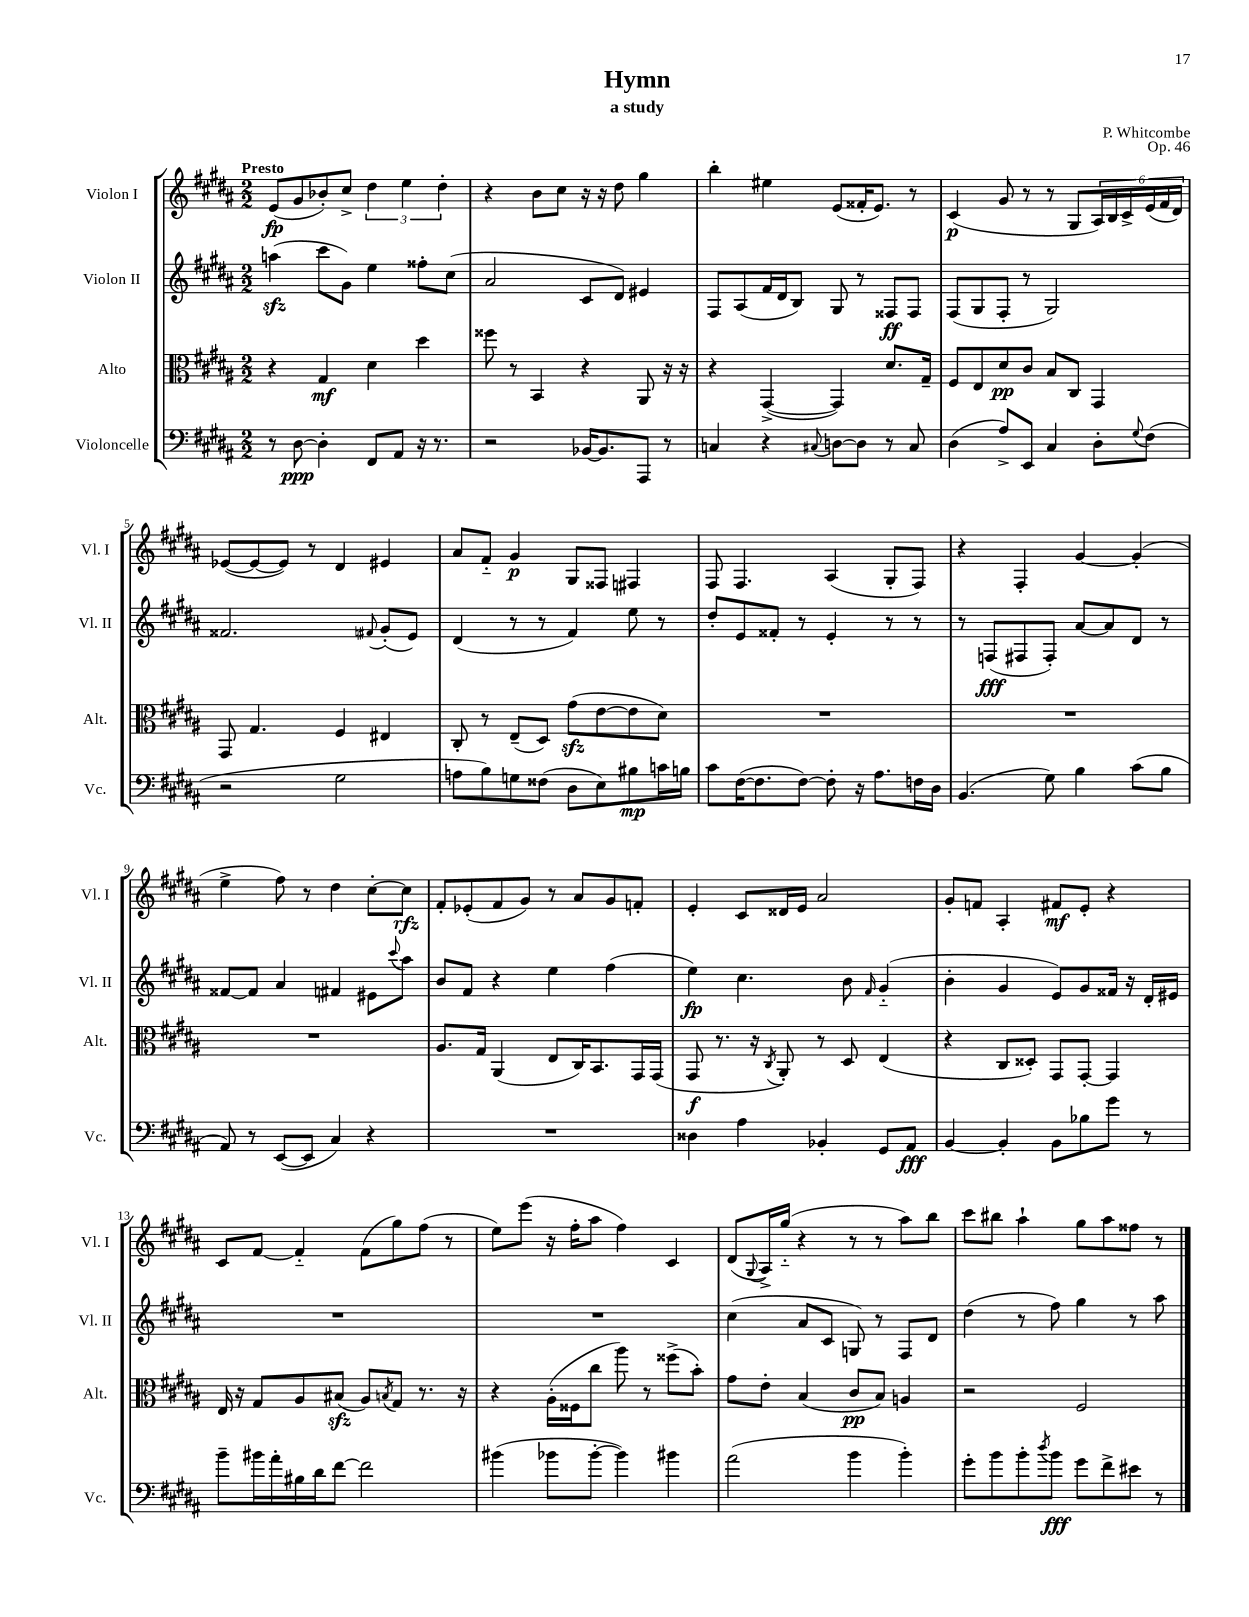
\header { title = "Hymn" composer = "P. Whitcombe" subtitle = "a study" opus = "Op. 46" }
<<
\new StaffGroup <<
\new Staff = "s0" \with { instrumentName = "Violon I" shortInstrumentName = "Vl. I" } {
    \clef treble \key b \major \numericTimeSignature \time 2/2 \tempo "Presto"
    e'8\fp( gis'8 bes'8-.) cis''8-> \tuplet 3/2 { dis''4 e''4 dis''4-. } |
    r4 b'8 cis''8 r16 r16 dis''8 gis''4 |
    b''4-. eis''4 e'8( fisis'16-. e'8.) r8 |
    cis'4\p( gis'8 r8 r8 gis8 \tuplet 6/4 { ais16) b16 cis'16-> e'16( fis'16 dis'16) } |
    ees'8~( ees'8~ ees'8) r8 dis'4 eis'4 |
    ais'8 fis'8-_ gis'4\p gis8 fisis8 fis4 |
    fis8 fis4. ais4( gis8-. fis8) |
    r4 fis4-. gis'4~ gis'4-.( |
    e''4-> fis''8) r8 dis''4 cis''8~-. cis''8\rfz |
    fis'8-. ees'8-.( fis'8 gis'8) r8 ais'8 gis'8 f'8-. |
    e'4-. cis'8 disis'16 e'16 ais'2 |
    gis'8-. f'8 ais4-. fis'8\mf e'8-. r4 |
    cis'8 fis'8~ fis'4-_ fis'8( gis''8) fis''8( r8 |
    e''8) e'''8( r16 fis''16-. ais''8 fis''4) cis'4 |
    dis'8( \appoggiatura { gis8 } ais16->) gis''16-_( r4 r8 r8 ais''8) b''8 |
    cis'''8 bis''8 ais''4-! gis''8 ais''8 fisis''8 r8 \bar "|." |
}
\new Staff = "s1" \with { instrumentName = "Violon II" shortInstrumentName = "Vl. II" } {
    \clef treble \key b \major \numericTimeSignature \time 2/2
    a''4\sfz( cis'''8 gis'8) e''4 fisis''8-. cis''8( |
    ais'2 cis'8 dis'8) eis'4 |
    fis8 ais8( fis'16 dis'16 b8) gis8 r8 fisis8\ff fisis8 |
    fis8( gis8 fis8-. r8 gis2) |
    fisis'2. \appoggiatura { fis'8 } gis'8-.( e'8) |
    dis'4( r8 r8 fis'4) e''8 r8 |
    dis''8-. e'8 fisis'8-. r8 e'4-. r8 r8 |
    r8 f8\fff( fis8 fis8-.) ais'8~ ais'8 dis'8 r8 |
    fisis'8~ fisis'8 ais'4 fis'4 eis'8 \appoggiatura { cis'''8 } ais''8 |
    b'8 fis'8 r4 e''4 fis''4( |
    e''4\fp) cis''4. b'8 \grace { fis'16 } gis'4-_( |
    b'4-. gis'4 e'8) gis'8 fisis'16 r16 dis'16-. eis'16 |
    R1 |
    R1 |
    cis''4( ais'8 cis'8 g8) r8 fis8 dis'8 |
    dis''4( r8 fis''8) gis''4 r8 ais''8 \bar "|." |
}
\new Staff = "s2" \with { instrumentName = "Alto" shortInstrumentName = "Alt." } {
    \clef alto \key b \major \numericTimeSignature \time 2/2
    r4 gis4\mf dis'4 dis''4 |
    fisis''8 r8 b,4 r4 ais,8 r16 r16 |
    r4 gis,4~->( gis,4) dis'8. gis16-- |
    fis8 e8 dis'8\pp cis'8 b8 cis8 gis,4 |
    gis,8 gis4. fis4 eis4 |
    cis8-. r8 e8--( dis8) gis'8\sfz( e'8~ e'8 dis'8) |
    R1 |
    R1 |
    R1 |
    ais8. gis16 ais,4( e8 cis16) b,8. gis,16 gis,16( |
    gis,8\f r8. r16 \acciaccatura { cis8 } ais,8-.) r8 dis8 e4( |
    r4 cis8 disis8-.) gis,8 gis,8~-. gis,4 |
    e16 r16 gis8 ais8 bis8\sfz( ais8) \acciaccatura { b8 } gis8 r8. r16 |
    r4 ais16-.( fisis16 cis''8 ais''8) r8 fisis''8->( b'8-.) |
    gis'8 e'8-. b4( cis'8\pp b8) a4 |
    r2 fis2 \bar "|." |
}
\new Staff = "s3" \with { instrumentName = "Violoncelle" shortInstrumentName = "Vc." } {
    \clef bass \key b \major \numericTimeSignature \time 2/2
    r8 dis8~\ppp dis4-. fis,8 ais,8 r16 r8. |
    r2 bes,16~ bes,8. ais,,8 r8 |
    c4 r4 \appoggiatura { cis8 } d8~ d8 r8 cis8 |
    dis4( ais8->) e,8 cis4 dis8-. \appoggiatura { gis8 } fis8( |
    r2 gis2 |
    a8 b8) g8 fisis8( dis8 e8) bis8\mp c'16 b16 |
    cis'8 fis16~( fis8. fis8~) fis8-. r16 ais8. f16 dis16 |
    b,4.( gis8) b4 cis'8( b8 |
    ais,8) r8 e,8~( e,8 cis4) r4 |
    R1 |
    disis4 ais4 bes,4-. gis,8 ais,8\fff |
    b,4~ b,4-. b,8 bes8 gis'8 r8 |
    b'8-- bis'16 ais'16-. bis16 dis'16 fis'8~ fis'2 |
    bis'4( bes'8 bes'8~-. bes'4) bis'4 |
    ais'2( b'4 b'4-.) |
    gis'8-. b'8 b'8-. \acciaccatura { dis''8 } b'8\fff gis'8 fis'8-> eis'8 r8 \bar "|." |
}
>>
>>
